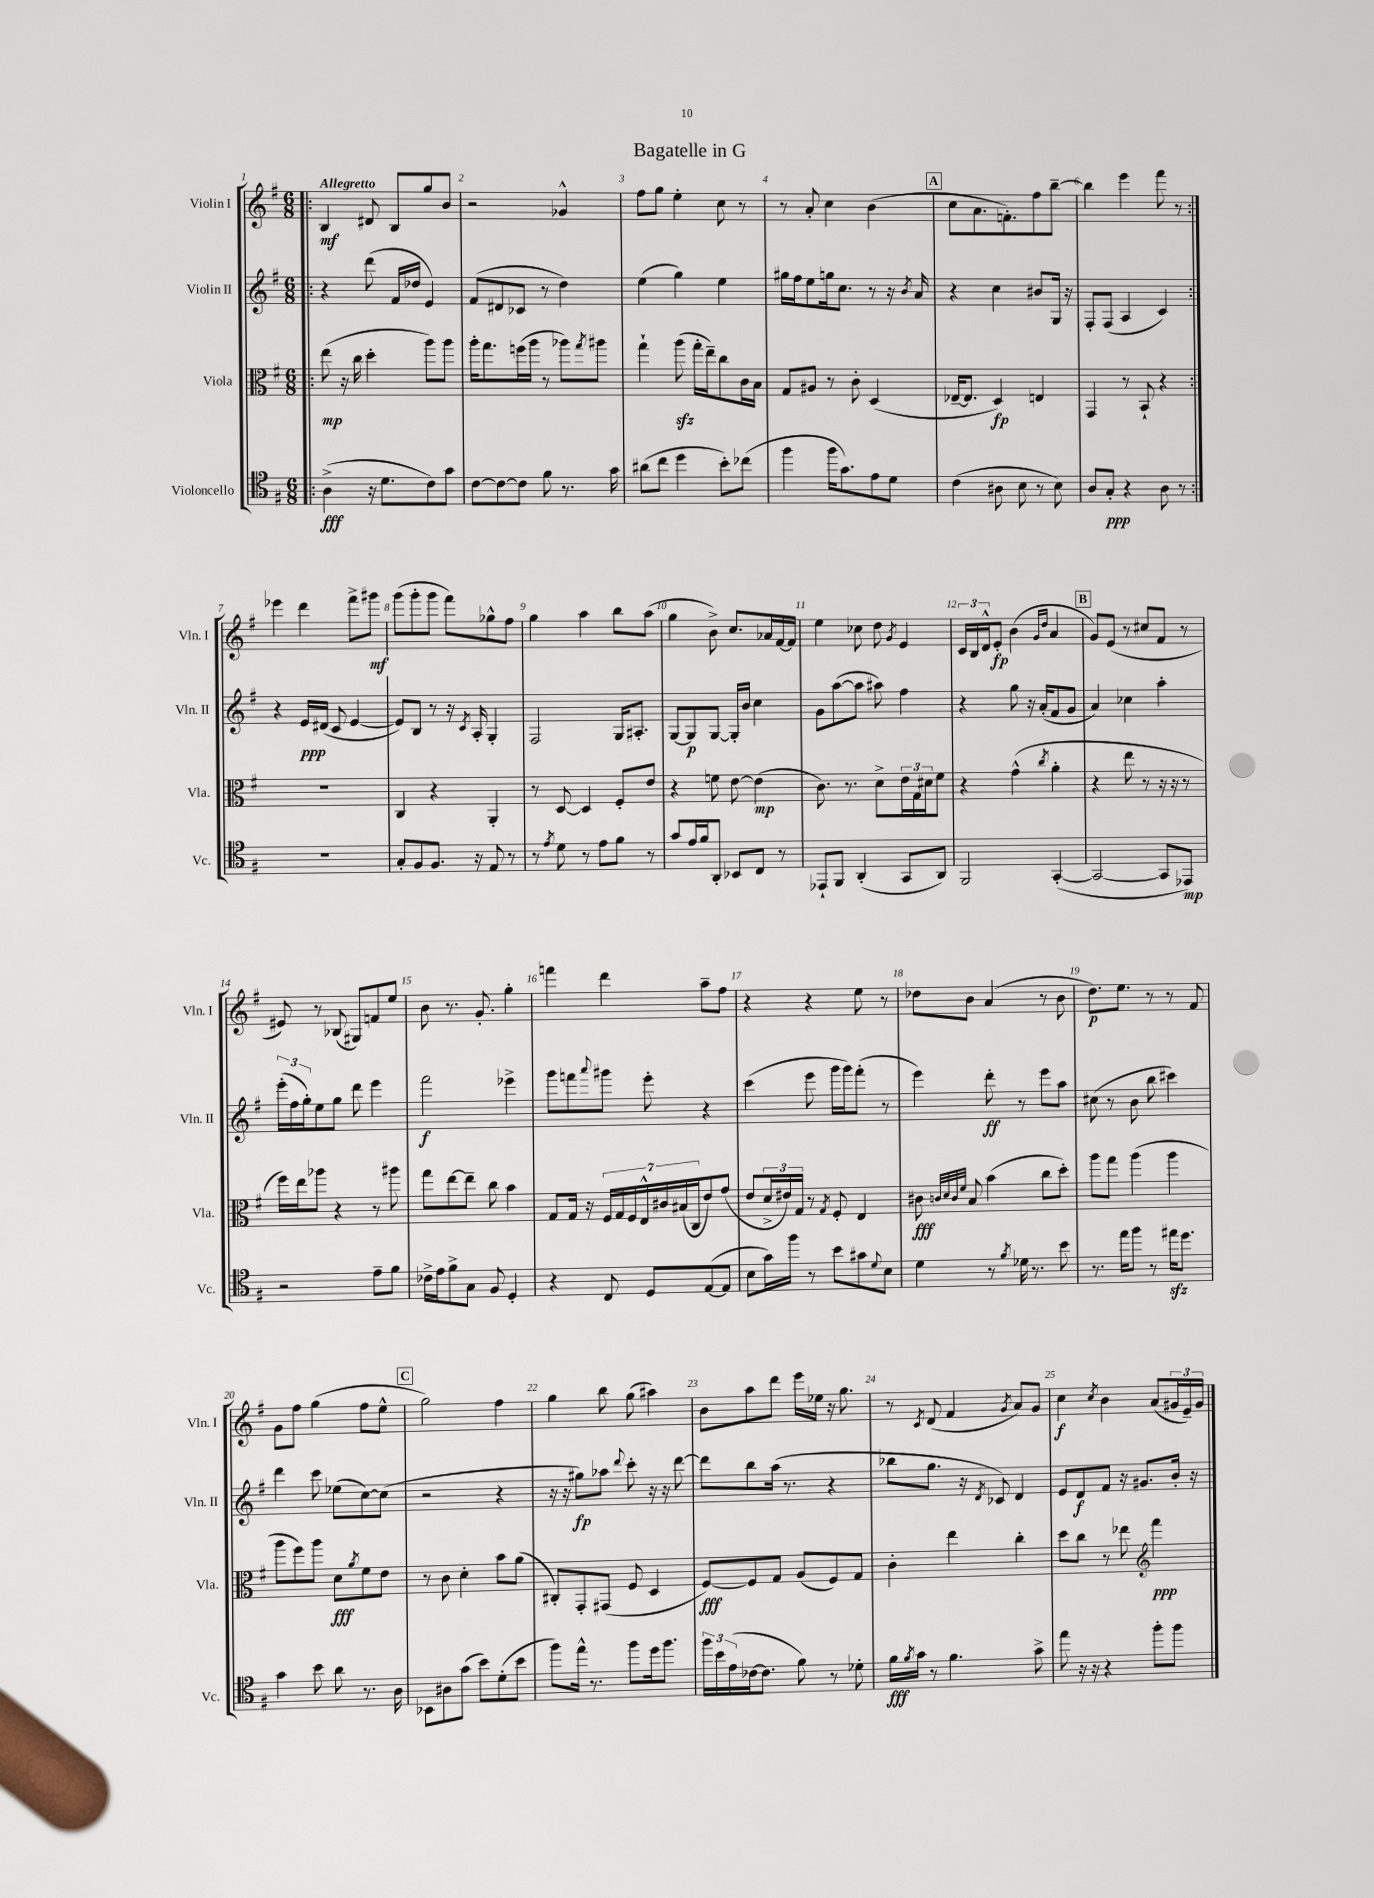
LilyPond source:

\header { title = "Bagatelle in G" }
<<
\new StaffGroup <<
\new Staff = "s0" \with { instrumentName = "Violin I" shortInstrumentName = "Vln. I" } {
    \clef treble \key g \major \numericTimeSignature \time 6/8 \tempo "Allegretto"
    \repeat volta 2 { \bar ".|:" b4\mf dis'8 b8 g''8 b'8 |
    r2 ges'4-^ |
    fis''8 g''8 e''4-. c''8 r8 |
    r8 a'8-. c''4 b'4( |
    \mark \markup { \box "A" } c''8 a'8. f'8.-.) fis''8 b''8~-- |
    b''4 e'''4 fis'''8 r8 | }
    ees'''4 d'''4 fis'''8-> gis'''8\mf |
    g'''8( g'''8-. g'''8 fis'''8) ges''8-^ fis''8 |
    g''4 a''4 b''8 a''8( |
    g''4 b'8->) c''8. aes'16 fis'16~ fis'16 |
    e''4 ces''8 d''8 \acciaccatura { g'8 } e'4 |
    \tuplet 3/2 { c'16 b16 d'16-^ } e'8-.\fp b'4( \grace { g'16 d''16 } a'4 |
    \mark \markup { \box "B" } g'8) e'8( r8 cis''8 fis'8 r8 |
    eis'8) r8 bes8( gis8) f'8 e''8 |
    b'8 r8. g'8.-. g''4-. |
    f'''4 d'''4 a''8-- fis''8 |
    r4 r4 e''8 r8 |
    des''8 b'8 a'4( r8 b'8 |
    d''8.\p) e''8. r8 r8 fis'8 |
    g'8 fis''8 g''4( fis''8 e''8-^ |
    \mark \markup { \box "C" } g''2) fis''4 |
    g''4 b''8 g''8( ais''4) |
    b'8 a''8 d'''8 e'''16 ees''16 r16 g''8. |
    r8 \acciaccatura { c'8 } d'8( fis'4 \acciaccatura { g'8 } a'8) g'8 |
    c''4\f \acciaccatura { c''8 } b'4 a'8( \tuplet 3/2 { gis'16 e'16--) gis'16 } \bar "|." |
}
\new Staff = "s1" \with { instrumentName = "Violin II" shortInstrumentName = "Vln. II" } {
    \clef treble \key g \major \numericTimeSignature \time 6/8
    \repeat volta 2 { \bar ".|:" r4 d'''8( fis'16 des''16 e'4) |
    fis'8( dis'8 ces'8 r8 d''4) |
    e''4( g''4) e''4 |
    gis''16 fis''16 e''8 g''16 c''8. r8 r16 \acciaccatura { b'8 } a'16 |
    \mark \markup { \box "A" } r4 c''4 bis'8 g16 r16 |
    fis8-. fis8( a4 c'4) | }
    r4 e'16\ppp dis'16( c'8 e'4~ |
    e'8) b8 r8 r16 \acciaccatura { c'8 } a16-. g4-. |
    fis2 g16 ais8.-. |
    g8~ g8\p g8~ g16-. b'16 c''4 |
    g'8 a''8~( a''8 ais''8) fis''4 |
    r4 g''8 r16 a'16-.( fis'8 g'8 |
    \mark \markup { \box "B" } a'4) ces''4 a''4-. |
    \tuplet 3/2 { e'''16-.( fis''16 g''16-.) } e''8 g''8 d'''8 e'''4 |
    fis'''2\f ees'''4-> |
    g'''8 f'''8 \appoggiatura { a'''8 } gis'''8 e'''8-. r4 |
    c'''4( e'''8 g'''16 g'''16) fis'''8-.( r8 |
    e'''4) d'''8-.\ff r8 e'''8 a''8 |
    cis''8( r8 b'8 b''8 cis'''4) |
    d'''4 c'''8 ees''8( c''8~) c''8( |
    \mark \markup { \box "C" } r2 r4 |
    r16 r16 gis''8\fp) aes''8 \appoggiatura { d'''8 } c'''8-. r16 r16 d'''8~ |
    d'''8 b''8 a''16( r8. r4 |
    bes''8 g''8. r16 \acciaccatura { d'8 } ces'8) d'4 |
    e'8 d'8\f fis'8 r16 gis'8. b'16-. r16 \bar "|." |
}
\new Staff = "s2" \with { instrumentName = "Viola" shortInstrumentName = "Vla." } {
    \clef alto \key g \major \numericTimeSignature \time 6/8
    \repeat volta 2 { \bar ".|:" e''8\mp( r16 c''16 d''4-. a''8) a''8 |
    a''16-. g''8. f''16( a''16 r8 aes''8) \acciaccatura { g''8 } ais''8 |
    g''4-! a''8\sfz( g''16-. e''16--) c''8 c'16 b16 |
    g8 ais8 r8 c'8-. d4( |
    \mark \markup { \box "A" } ees16~-- ees8. d4\fp) e4 |
    g,4 r8 b,8-! r4 | }
    R2. |
    c4 r4 a,4-. |
    r8 d8~ d4 fis8-. e'8 |
    r4 f'8 e'8~ e'4\mp( |
    c'8.) r8. d'8-> \tuplet 3/2 { e'16 g16 dis'16 } fis'8 |
    r4 g'4-^( \acciaccatura { c''8 } a'4-. |
    \mark \markup { \box "B" } r4 e''8 r8 r16 r16 r8 |
    fis''16) e''16 aes''8 r4 r8 ais''8 |
    g''8 e''8~ e''8-- c''8 b'4 |
    g8 g16 r16 \tuplet 7/4 { fis16 g16 fis16 e16-^ cis'16 bis16( c16 } e'8) g'8( |
    e'8 \tuplet 3/2 { d'16-> eis'16) g16 } r8 \acciaccatura { g8 } fis8-. e4 |
    cis'8\fff \grace { c'32 d'32 c'32 fis'32 } b8 b'4( c''8 d''8-.) |
    a''8 g''8 a''4( a''4 |
    a''8 fis''8) a''8 d'8\fff \acciaccatura { a'8 } fis'8 e'8 |
    \mark \markup { \box "C" } r8 c'8 d'4-. b'8 a'8( |
    cis8-.) g,8-. gis,8( fis8 d4 |
    fis8~\fff) fis8 g8 a8( fis8) g8 |
    c'4-. e''4 c''4-. |
    d''8 c''8 r8 ees''8 \clef treble fis'''4\ppp \bar "|." |
}
\new Staff = "s3" \with { instrumentName = "Violoncello" shortInstrumentName = "Vc." } {
    \clef tenor \key g \major \numericTimeSignature \time 6/8
    \repeat volta 2 { \bar ".|:" a4->\fff( r16 d'8. c'8) g'8 |
    c'8~ c'8~ c'8 fis'8 r8. g'16 |
    ais'8( c''8 d''4 b'8-.) ces''8( |
    fis''4 fis''16 g'8.) e'8 d'8 |
    \mark \markup { \box "A" } c'4( ais8 b8 r8 b8) |
    a8 g8-.\ppp r4 a8 r8 | }
    R2. |
    g8-. fis8 fis8. r16 e8 r8 |
    r8 \acciaccatura { e'8 } d'8 r8 e'8 fis'8 r8 |
    g'8 e'16 fis'16 a,8-. bes,8 c8 r8 |
    ees,8-! fis,8 a,4-.( g,8 a,8) |
    fis,2 g,4~-.( |
    \mark \markup { \box "B" } g,2~ g,8 ees,8\mp) |
    r2 e'8-- fis'8 |
    ces'16-> e'16 fis'8-> g8 fis8 d4-. |
    r4 c8 d8 e8~( e8 |
    b8 g'16) fis''16 r8 b'8 gis'8 \appoggiatura { d'8 } b8 |
    d'4 r8 \acciaccatura { fis'8 } des'16 r8. b'8 |
    r8. e''16 fis''8 r8 eis''16\sfz d''8. |
    g'4 b'8 a'8 r8. a16 |
    \mark \markup { \box "C" } bes,8 ais8 g'8( b'8) d'8-.( b'8 |
    fis''8) e''16-^ r8. fis''8 d''16 fis''8. |
    \tuplet 3/2 { fis''16 b'16 e'16( } ces'16~ ces'8. fis'8) r8 des'8-. |
    fis'16\fff \acciaccatura { fis'8 } g'16 r8 fis'4. g'8-> |
    e''8 r16 r16 r4 fis''8-. fis''8 \bar "|." |
}
>>
>>
\layout { \context { \Score \override BarNumber.break-visibility = ##(#f #t #t) barNumberVisibility = #all-bar-numbers-visible } }
